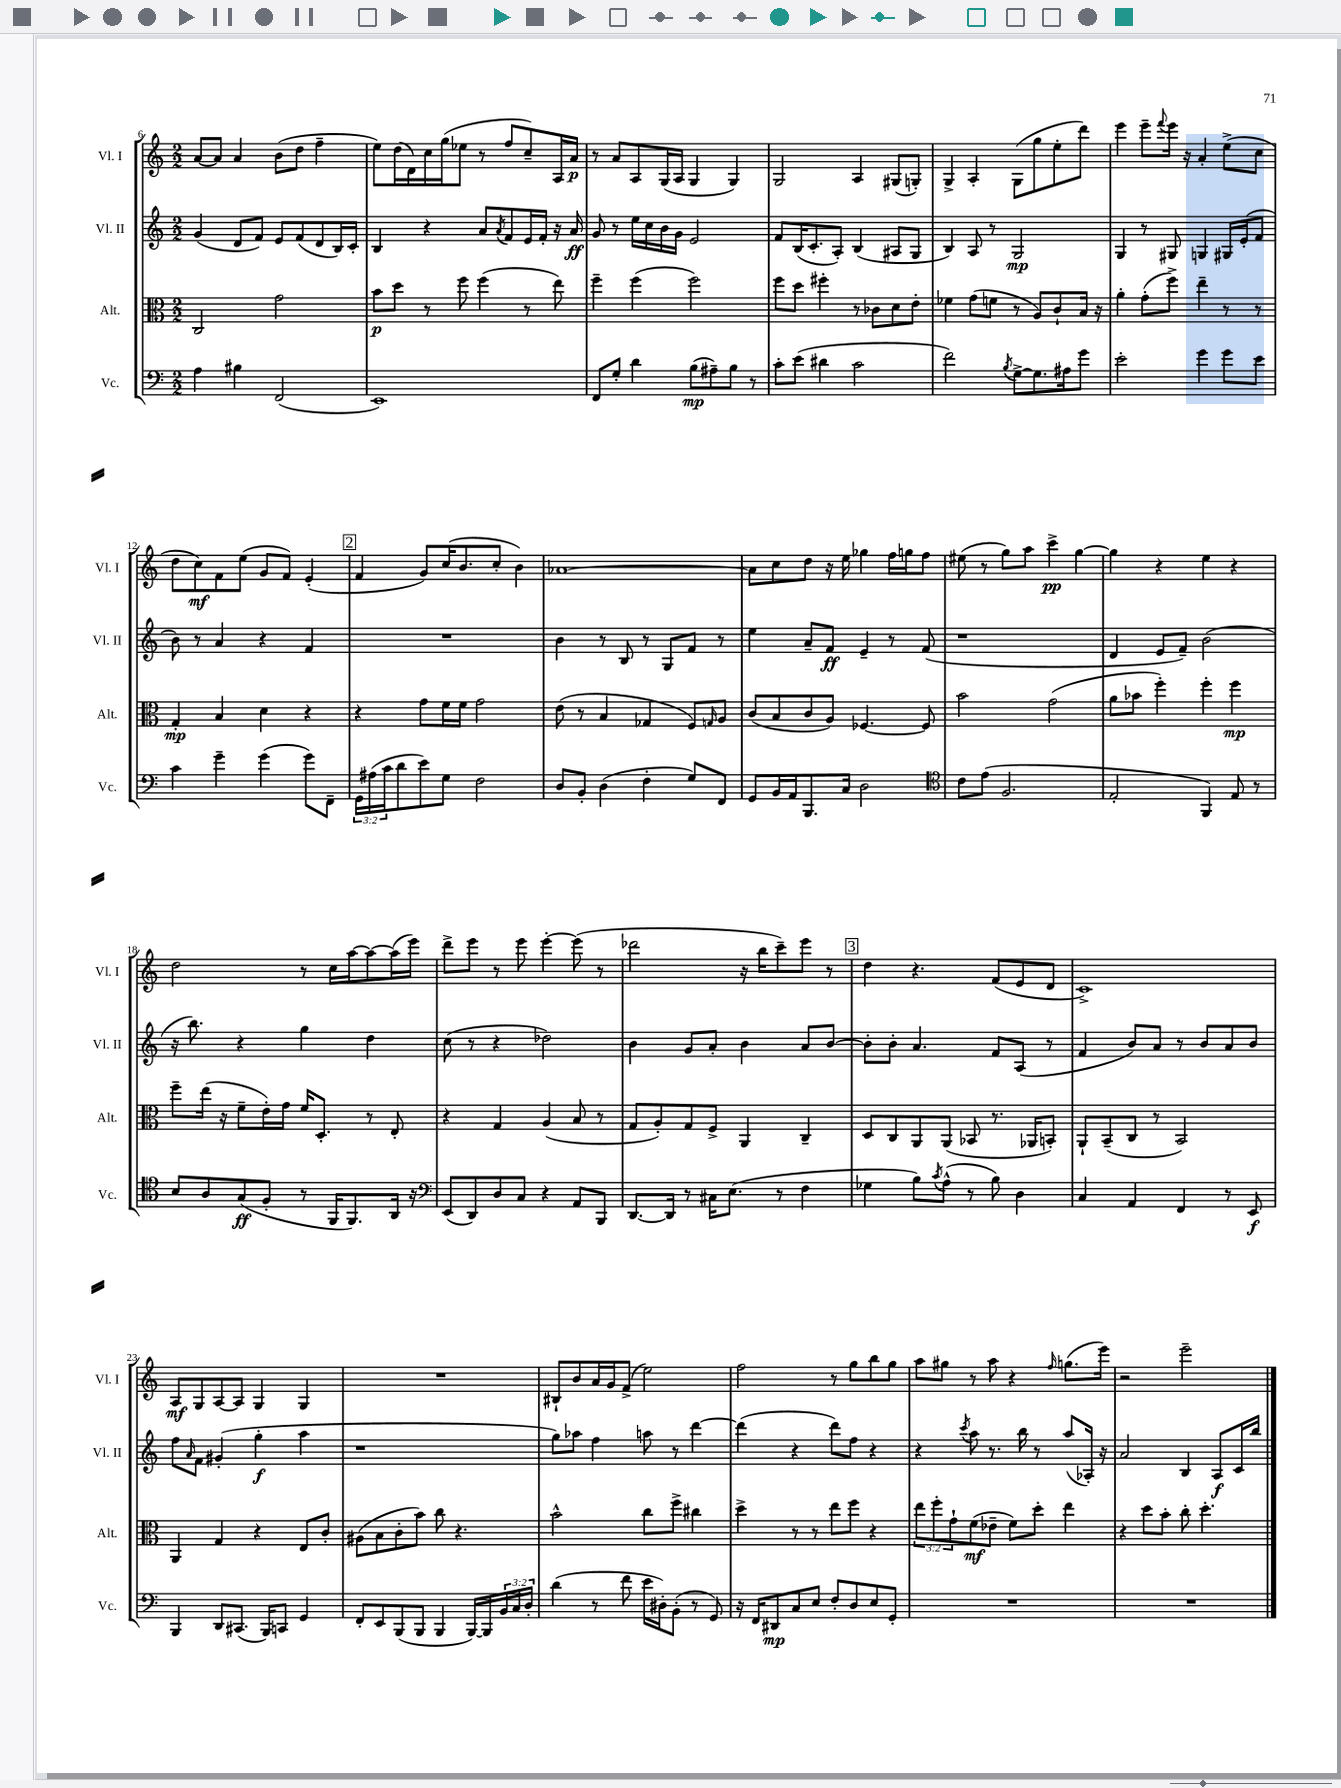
<<
\new StaffGroup <<
\new Staff = "s0" \with { instrumentName = "Vl. I" shortInstrumentName = "Vl. I" } {
    \clef treble \key c \major \numericTimeSignature \time 2/2
    a'8~ a'8 a'4 b'8( d''8 f''4-- |
    e''8) d''16( d'16) c''16 g''16( ees''8 r8 f''8 c''8--) a16 a'16\p |
    r8 a'8 a8 g16( a16 g4 g4) |
    g2 a4 gis8( g8-.) |
    g4-> a4-. g8( g''8 e''8-. d'''8) |
    e'''4 e'''8-- \appoggiatura { f'''8 } e'''16 r16 a'4-. e''8->( c''8 |
    d''8 c''8\mf) f'8 e''8( g'8 f'8) e'4-.( |
    \mark \markup { \box "2" } f'4 g'8) c''16( b'8. c''8-. b'4) |
    aes'1~ |
    aes'8 c''8 d''8 r16 e''16 ges''4 f''16 g''16 f''8 |
    eis''8( r8 g''8) a''8 c'''4->\pp g''4~ |
    g''4 r4 e''4 r4 |
    d''2 r8 c''16 a''16~ a''8~ a''16( e'''16) |
    d'''8-> e'''8 r8 e'''8 e'''4~-. e'''8( r8 |
    des'''2 r16 b''16 c'''8--) e'''8 r8 |
    \mark \markup { \box "3" } d''4 r4. f'8( e'8 d'8 |
    c'1->) |
    a8\mf g8 a8~ a8 g4 g4 |
    R1 |
    bis8-! b'8 a'16 g'16 f'8->( e''2) |
    f''2 r8 g''8 b''8 g''8 |
    a''8 gis''8 r8 a''8 r4 \grace { f''16 } g''8.( e'''16) |
    r2 e'''2-- \bar "|." |
}
\new Staff = "s1" \with { instrumentName = "Vl. II" shortInstrumentName = "Vl. II" } {
    \clef treble \key c \major \numericTimeSignature \time 2/2
    g'4( d'8 f'8) e'8 f'8( d'8 b16) c'16-. |
    b4 r4 a'8 \acciaccatura { a'8 } f'8 e'16 f'16-. r16 a'16\ff |
    g'8 r8 e''16 c''16 b'16 g'16 e'2 |
    f'8 b16( c'8.-. a8-.) b4( ais8 g8 |
    b4) a8 r8 g2\mp |
    g4 r8 gis8 g4 gis16 e'16-.( f'8 |
    b'8) r8 a'4 r4 f'4 |
    \mark \markup { \box "2" } R1 |
    b'4 r8 b8 r8 g8 f'8 r8 |
    e''4 a'8-- f'8\ff e'4-- r8 f'8( |
    r1 |
    d'4 e'8 f'8--) b'2( |
    r16 b''8.) r4 g''4 d''4 |
    c''8( r8 r4 des''2) |
    b'4 g'8 a'8-. b'4 a'8 b'8~ |
    \mark \markup { \box "3" } b'8-. b'8-. a'4. f'8 a8( r8 |
    f'4 b'8) a'8 r8 b'8 a'8 b'8 |
    f''8 \grace { a'16 } f'8 gis'4-.( g''4-.\f a''4 |
    r1 |
    g''8) aes''8 f''4 a''8 r8 d'''4~ |
    d'''4( r4 d'''8) f''8 r4 |
    r4 \acciaccatura { c'''8 } a''8 r8. b''16 r8 a''8( aes16-.) r16 |
    a'2 b4 a8\f c'16 b''16 \bar "|." |
}
\new Staff = "s2" \with { instrumentName = "Alt." shortInstrumentName = "Alt." } {
    \clef alto \key c \major \numericTimeSignature \time 2/2 \override Staff.TupletNumber.text = #tuplet-number::calc-fraction-text
    c2 g'2 |
    b'8\p d''8 r8 f''8 f''4( r8 e''8) |
    f''4-- f''4( f''2) |
    f''8 d''8 fis''4-. r8 ces'8 d'8 e'8-. |
    fes'4 g'8( f'8 r8 a8) c'8-! b16 r16 |
    a'4-. g'8-.( f''8->) e''4-- r8 r8 |
    g4-.\mp b4 d'4 r4 |
    \mark \markup { \box "2" } r4 g'8 f'16 f'16 g'2 |
    e'8( r8 b4 ges4 f8) \grace { g16 } a8 |
    c'8( b8 c'8 a8) fes4.~ fes8 |
    b'2 g'2( |
    a'8 bes'8 f''4-.) f''4-. f''4\mp |
    f''8-- e''16( r16 f'8-- e'16-.) g'16 f'16 d8.-. r8 e8-. |
    r4 g4 a4( b8 r8 |
    g8 a8-.) g8 f8-> a,4 c4-- |
    \mark \markup { \box "3" } d8 c8 a,8 a,8( bes,8 r8. aes,16 b,8-.) |
    a,8-! b,8--( c8 r8 b,2) |
    a,4 g4 r4 e8 c'8-. |
    ais8( b8 c'8-. b'8) c''8 r4. |
    b'2-^ c''8 f''8-> cis''4 |
    d''4-> r8 r8 e''8 f''8 r4 |
    \tuplet 3/2 { e''8 f''8-. g'8-! } f'8\mf( ees'8-- f'8) d''8-. e''4 |
    r4 d''8 b'8-. c''8-. d''4.-. \bar "|." |
}
\new Staff = "s3" \with { instrumentName = "Vc." shortInstrumentName = "Vc." } {
    \clef bass \key c \major \numericTimeSignature \time 2/2 \override Staff.TupletNumber.text = #tuplet-number::calc-fraction-text
    a4 bis4 f,2( |
    e,1) |
    f,8 g8-. d'4 b8\mp( ais8--) b8 r8 |
    c'8-. e'8( dis'4 c'2 |
    f'2) \acciaccatura { b8 } g8~-> g8. ais16 g'8 |
    e'2-. g'4 g'8 e'8 |
    c'4 g'4-- g'4( g'8) f,8-- |
    \mark \markup { \box "2" } \tuplet 3/2 { g,16 ais16( c'16 } d'8 e'8) g8 f2 |
    d8 b,8-. d4( f4-. g8) f,8 |
    g,8 b,16 a,16 b,,8. c16 d2 |
    \clef tenor c'8 e'8( f2. |
    e2-. f,4) e8 r8 |
    b8 a8 g8\ff( f8-. r8 f,16 f,8.) a,16 r16 |
    \clef bass e,8( d,8) d8 c8 r4 a,8 b,,8 |
    d,8.~ d,16 r8 cis16 e8.( r8 f4 |
    \mark \markup { \box "3" } ges4 b8) \acciaccatura { c'8 } a8-^( r8 b8) d4 |
    c4 a,4 f,4 r8 e,8\f |
    b,,4 d,8 cis,8.( b,,16) c,8 g,4 |
    f,8-. e,8 b,,8( b,,8 b,,4 b,,16~) b,,16 \tuplet 3/2 { b,16 c16 d16-. } |
    d'4( r8 f'8 e'16 dis16-.) b,8-.( r8 g,8) |
    r16 f,16 dis,8\mp c8 e8 f8-. d8 e8 g,8-. |
    R1 |
    R1 \bar "|." |
}
>>
>>
\layout { \context { \Score currentBarNumber = #6 } }
